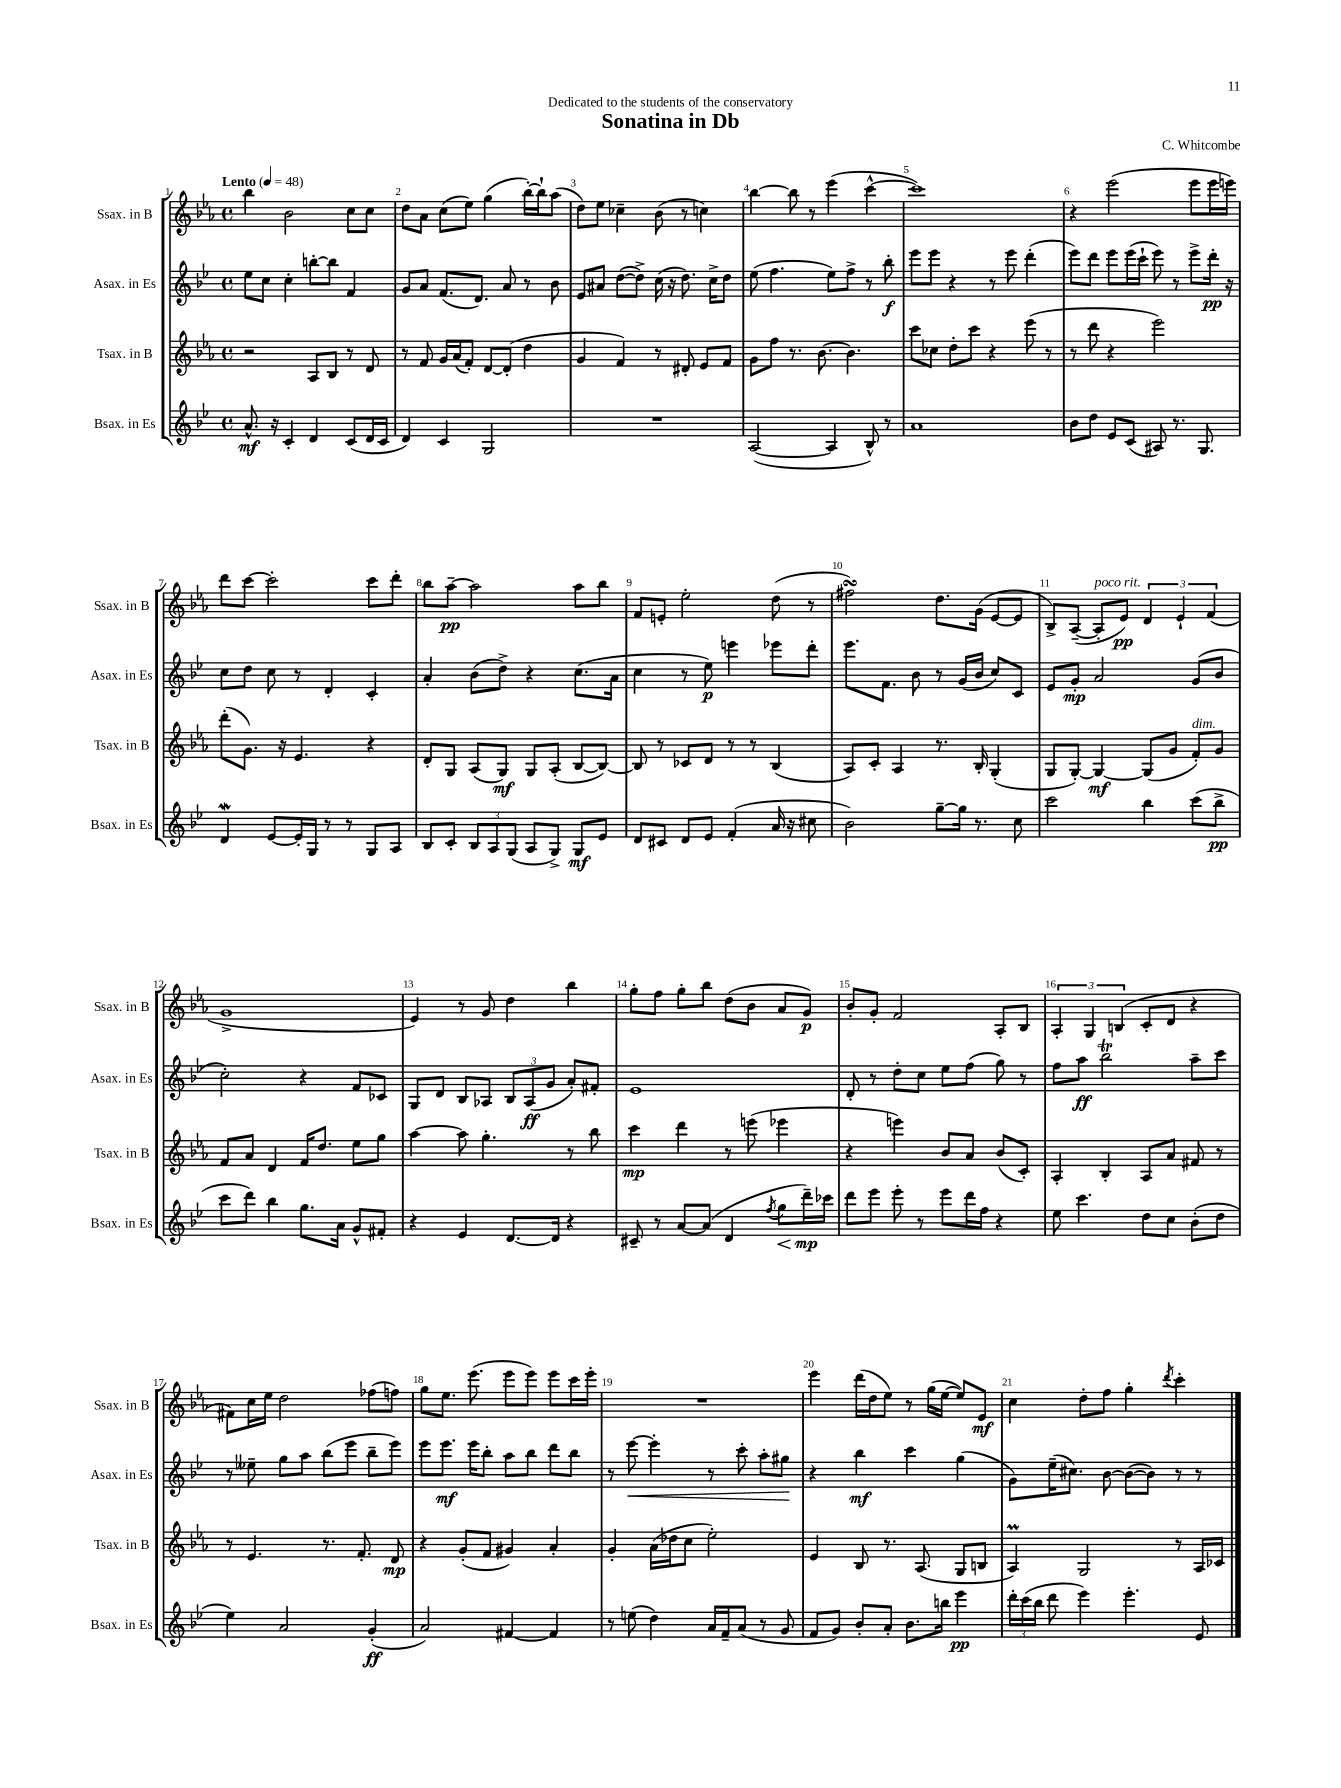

**kern	**kern	**kern	**kern
*staff4	*staff3	*staff2	*staff1
*clefG2	*clefG2	*clefG2	*clefG2
*k[b-e-]	*k[b-e-a-]	*k[b-e-]	*k[b-e-a-]
*M4/4	*M4/4	*M4/4	*M4/4
*met(c)	*met(c)	*met(c)	*met(c)
*MM48	*MM48	*MM48	*MM48
8.a^^	2r	8ee-	4bb-
.	.	8cc	.
16r	.	.	.
4c'	.	4cc'	2b-
4d	8A-	[8bb'	.
.	8B-	8bb]	.
(8c	8r	4f	8cc
16d	8d	.	8cc
16c	.	.	.
=	=	=	=
4d)	8r	8g	8dd
.	8f	8a	8a-
4c	16g	(8.f	(8cc
.	(16a-	.	.
.	8f')	.	8ee-)
.	.	8.d)	.
2G	[8d	.	(4gg
.	(8d']	8a	.
.	4dd	8r	[16bb-')
.	.	.	16bb-`]
.	.	8b-	(8aa-
=	=	=	=
1r	4g	8e-	8dd)
.	.	8a#	8ee-
.	4f)	([8dd	4cc-~
.	.	8dd^])	.
.	8r	(16cc	(8b-
.	.	16r	.
.	8d#'	8.dd)	8r
.	8e-	.	4cc)
.	.	16cc^	.
.	8f	8dd	.
=	=	=	=
([2A	8g	(8ee-	[4bb-
.	8ff	4.ff	.
.	8.r	.	8bb-]
.	.	.	8r
.	[8.b-	.	.
4A]	.	8ee-)	(4eee-
.	4.b-]	8ff^	.
8B-^^)	.	8r	[4ccc^^
8r	.	8bb-'	.
=	=	=	=
1a	8ccc	8eee-	1ccc])
.	8cc-	8eee-	.
.	8dd'	4r	.
.	8ccc	.	.
.	4r	8r	.
.	.	8eee-	.
.	(8eee-	(4ddd'	.
.	8r	.	.
=	=	=	=
8b-	8r	8eee-)	4r
8dd	8ddd	8ddd	.
8e-	4r	8eee-	(2eee-
(8c	.	(16eee-	.
.	.	16ccc`	.
8A#)	2eee-)	8eee-)	.
8.r	.	8r	.
.	.	8eee-^	8eee-
8.G	.	.	.
.	.	16ddd'	16eee-
.	.	16r	16eee)
=	=	=	=
4d	(8ddd'	8cc	8ddd
.	8.g)	8dd	[8ccc
[8e-	.	8cc	2ccc']
.	16r	.	.
16e-']	4.e-	8r	.
16G	.	.	.
8r	.	4d'	.
8r	.	.	.
8G	4r	4c'	8ccc
8A	.	.	8ddd'
=	=	=	=
8B-	8d'	4a'	8bb-
8c'	8G	.	[8aa-~
12B-	(8A-	(8b-	2aa-]
12A	.	.	.
.	8G)	8dd^)	.
(12G	.	.	.
8A	8G	4r	.
8G^)	(8A-'	.	.
8G	[8B-	(8.cc	8aa-
8e-	8B-_)	.	8bb-
.	.	16a	.
=	=	=	=
8d	8B-]	4cc	8f
8c#	8r	.	8e'
8d	8c-	8r	2ee-'
8e-	8d	8ee-)	.
(4f'	8r	4eee	.
.	8r	.	.
16a	(4B-	8eee-	(8dd
16r	.	.	.
8cc#	.	8ddd'	8r
=	=	=	=
2b-)	8A-)	8.eee-	2ff#)
.	8c'	.	.
.	.	8.f	.
.	4A-	.	.
.	.	8b-	.
[8gg~	8.r	8r	8.dd
16gg]	.	(16g	.
8.r	16B-'	16b-	(16g
.	(4G'	8cc)	[8e-
8cc	.	8c	8e-]
=	=	=	=
2ccc	8G	8e-	8B-^)
.	[8G')	8g'	([8A-~
.	4G_	2a	8A-']
.	.	.	8e-)
4bb-	(8G]	.	6d
.	8g	.	.
.	.	.	6e-`
(8ccc	8f')	(8g	.
.	.	.	(6f
8bb-^	8g	8b-	.
=	=	=	=
8ccc	8f	2cc')	1g^
8ddd)	8a-	.	.
4bb-	4d	.	.
8.gg	16f	4r	.
.	8.dd	.	.
16a	.	.	.
8g^^	8ee-	8f	.
8f#'	8gg	8c-	.
=	=	=	=
4r	[4aa-	8G	4e-)
.	.	8d	.
4e-	8aa-]	8B-	8r
.	4.gg'	8A-	8g
[8.d	.	12B-	4dd
.	.	(12A-	.
.	.	12g	.
16d]	.	.	.
4r	8r	8a')	4bb-
.	8bb-	8f#'	.
=	=	=	=
8c#~	4ccc	1e-	8gg'
8r	.	.	8ff
[8a	4ddd	.	8gg'
(8a]	.	.	8bb-
4d	8r	.	(8dd
.	(8eee	.	8b-
8qff	.	.	.
8gg	4eee-	.	8a-
16ddd~)	.	.	8g)
16ccc-	.	.	.
=	=	=	=
8ddd	4r	8d'	8b-'
8eee-	.	8r	8g'
8eee-'	4eee)	8dd'	2f
8r	.	8cc	.
8eee-	8b-	8ee-	.
16ddd	8a-	(8ff	.
16ff	.	.	.
4r	(8b-	8gg)	8A-'
.	8c')	8r	8B-
=	=	=	=
8ee-	4A-'	8ff	6A-'
4.ccc	.	8aa	.
.	.	.	6G
.	4B-'	2bb-	.
.	.	.	(6B
8dd	8A-	.	8c'
8cc	8a-	.	8d
(8b-'	8f#	8aa~	4r
8dd	8r	8ccc	.
=	=	=	=
4ee-)	8r	8r	8f#)
.	4.e-	8ee--~	16cc
.	.	.	16ee-
2a	.	8gg	2dd
.	.	8aa	.
.	8.r	(8bb-	.
.	.	8eee-	.
.	8.f'	.	.
(4g'	.	8bb-~	(8ff-
.	8d	8eee-)	8ff)
=	=	=	=
2a)	4r	8eee-	8gg
.	.	8.eee-	8.ee-
.	(8g'	.	.
.	.	16eee-	(8.eee-
.	8f	8bb-'	.
[4f#	4g#)	8aa	8eee-
.	.	8bb-	8eee-)
4f#]	4a-'	8ddd	8eee-
.	.	8bb-	16ccc
.	.	.	16eee-'
=	=	=	=
8r	4g'	8r	1r
(8ee	.	[8eee-	.
4dd)	(16a-	4eee-']	.
.	16dd-	.	.
.	8cc	.	.
16a	2ee-')	8r	.
16f~	.	.	.
(8a	.	8ccc'	.
8r	.	8aa'	.
8g	.	8gg#	.
=	=	=	=
8f	4e-	4r	4eee-
8g)	.	.	.
8b-'	8B-	4bb-	(16ddd
.	.	.	16dd
8a'	8.r	.	8ee-)
8.b-	.	4ccc	8r
.	(8.A-	.	.
.	.	.	(16gg
16bb	.	.	[16ee-
4eee-	8G	(4gg	8ee-])
.	8B	.	8e-
=	=	=	=
24ddd'	4A-)	8g)	4cc
(24ccc	.	.	.
24bb-	.	.	.
8ddd	.	(16ee-~	.
.	.	8.cc#)	.
4eee-)	2G	.	8dd'
.	.	[8b-	8ff
4.eee-'	.	(8b-_	4gg'
.	.	8b-])	.
.	.	.	8qddd
.	8r	8r	4ccc'
8e-	16A-	8r	.
.	16c-	.	.
==	==	==	==
*-	*-	*-	*-
